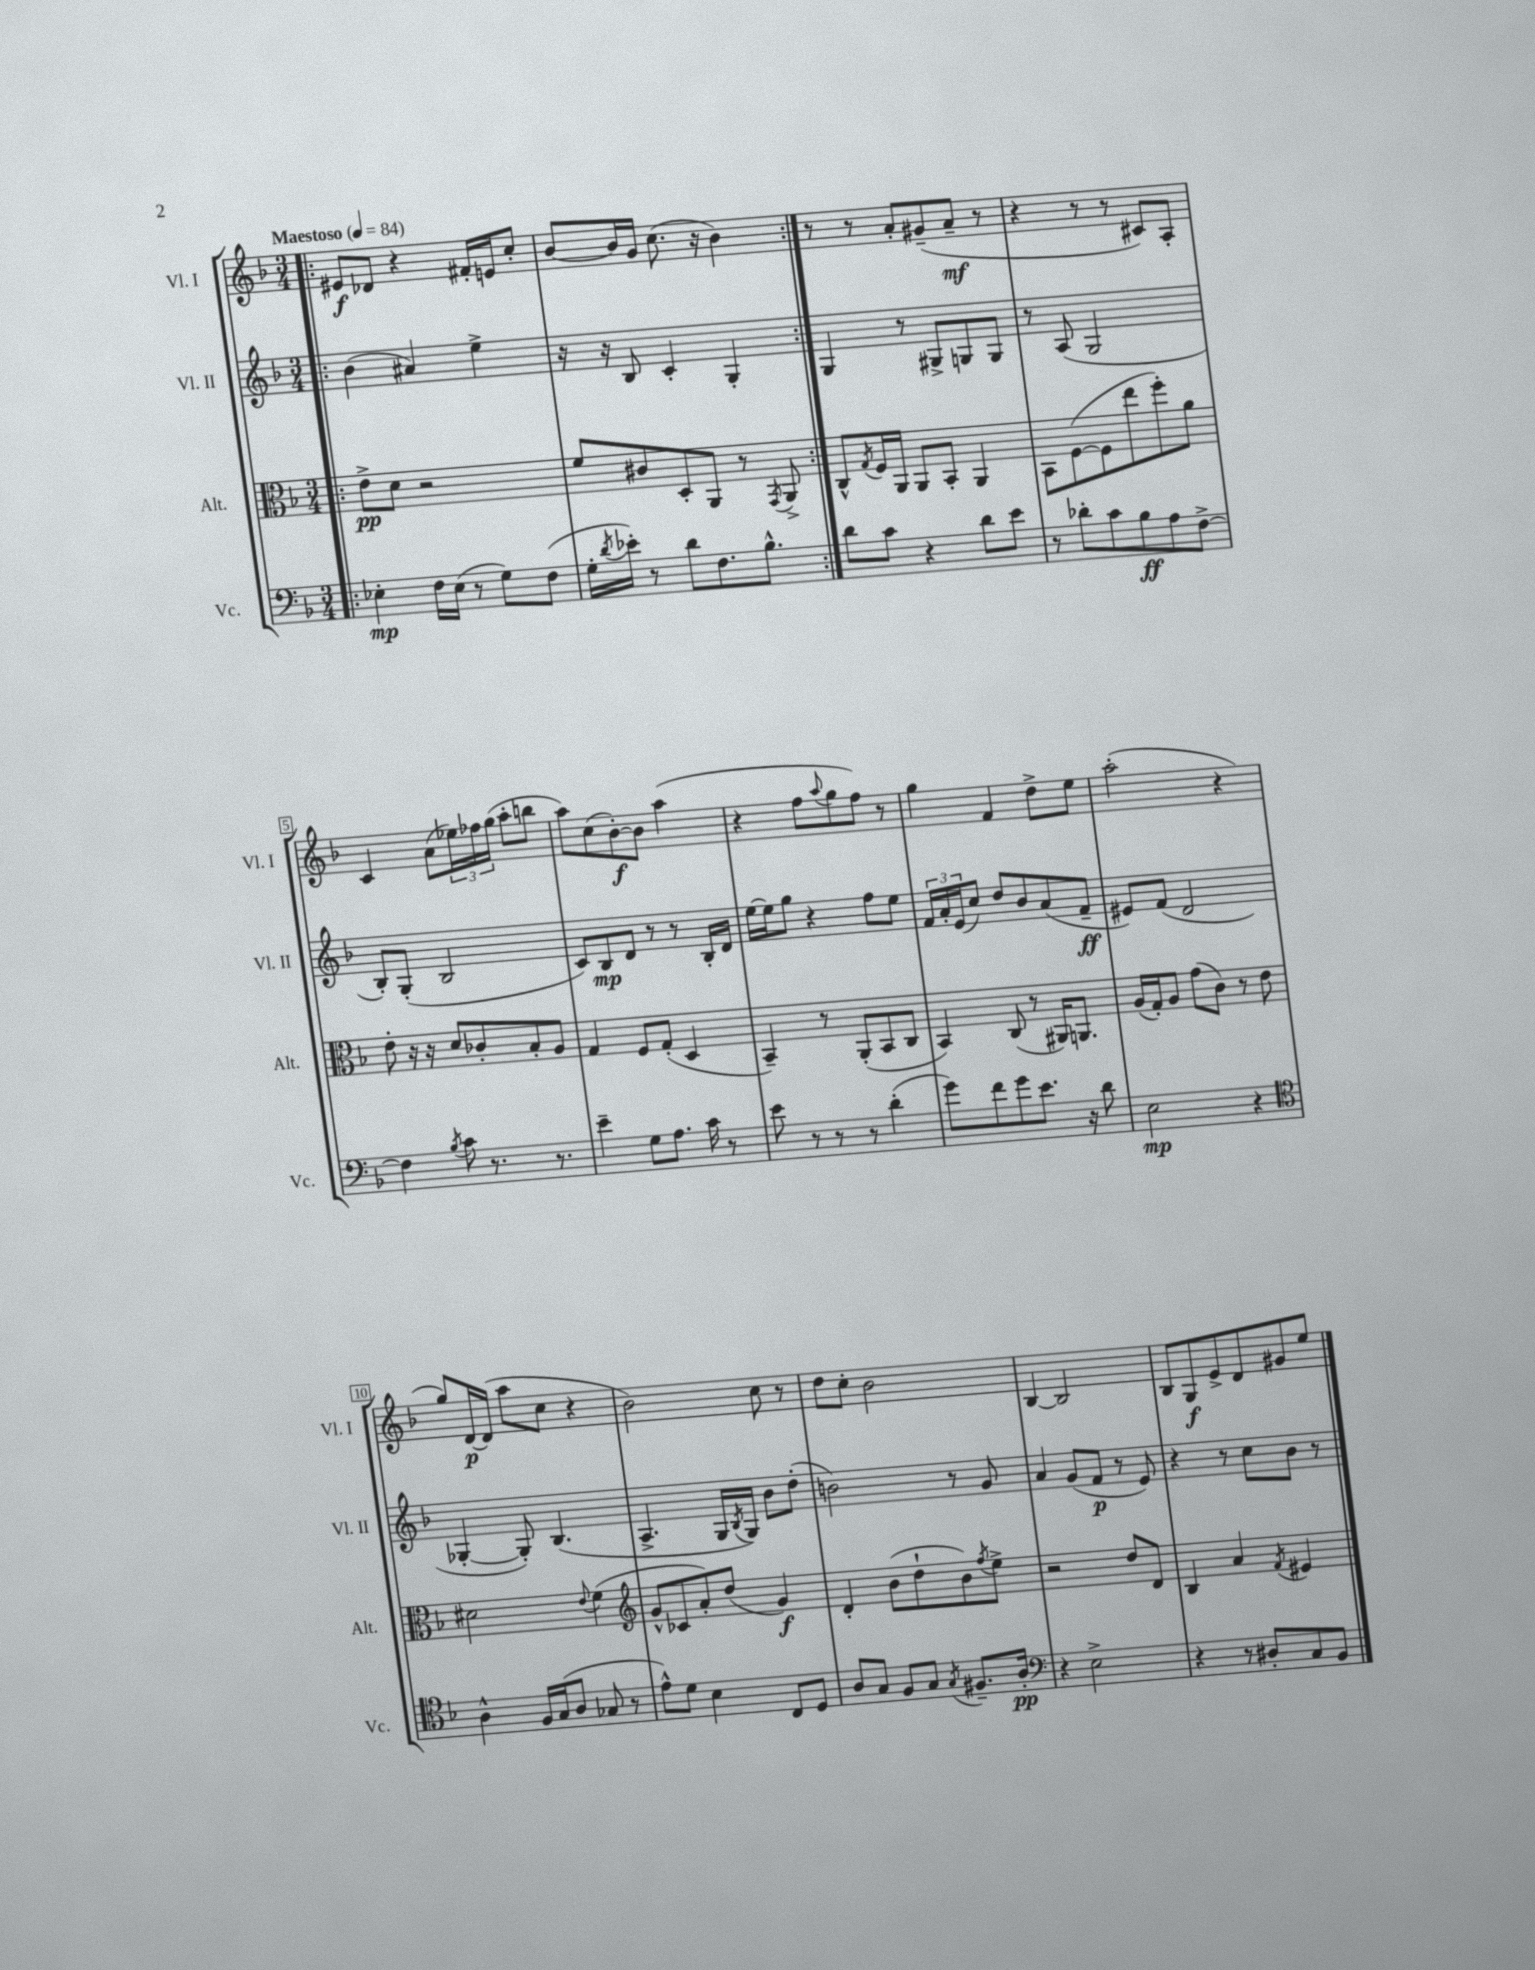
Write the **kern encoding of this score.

**kern	**kern	**kern	**kern
*staff4	*staff3	*staff2	*staff1
*clefF4	*clefC3	*clefG2	*clefG2
*k[b-]	*k[b-]	*k[b-]	*k[b-]
*M3/4	*M3/4	*M3/4	*M3/4
*MM84	*MM84	*MM84	*MM84
=!|:	=!|:	=!|:	=!|:
4E-'	8e^	(4b-	8e#
.	8d	.	8d-
16F	2r	4a#)	4r
(16E-	.	.	.
8r	.	.	.
8G)	.	4ee^	16f#'
.	.	.	16e
(8F	.	.	8cc'
=	=	=	=
16G'	8f	16r	[8b-
8qd	.	.	.
16e-')	.	16r	.
8r	8c#	8B-	16b-]
.	.	.	16g
8d	8D'	4c'	(8.cc
8.F	8AA	.	.
.	.	.	16r
.	8r	4G'	4b-)
8.B-^^	.	.	.
.	8qGG	.	.
.	8AA^	.	.
=:|!	=:|!	=:|!	=:|!
8d	8C^^	4G	8r
.	8qG	.	.
8c	16F	.	8r
.	16AA	.	.
4r	8AA	8r	8a'
.	8BB-'	8G#^	(8g#~
8d	4AA	8G	8a~
8e	.	8G	8r
=	=	=	=
8r	8BB-	8r	4r
8d-'	([8F	(8A	.
8c	8F]	2G	8r
8B-	8ee	.	8r
8A	8ff')	.	8c#)
[8F^	8a	.	8A'
=	=	=	=
4F]	8e'	8B-')	4c
.	16r	(8G'	.
.	16r	.	.
8qB-	.	.	.
8c	8d	2B-	(8a
8.r	8c-'	.	24ee-)
.	.	.	24ff-
.	.	.	(24gg
.	8B-'	.	8aa'
8.r	.	.	.
.	8A	.	8bb
=	=	=	=
4e~	4G	8c)	8aa)
.	.	8B-	(8cc
8G	8F	8d	[8b-')
8.A	(8G'	8r	8b-]
.	4D	8r	(4aa
16c	.	.	.
8r	.	16B-'	.
.	.	16d	.
=	=	=	=
8e	4BB-~)	[16ee	4r
.	.	16ee]	.
8r	.	8gg	.
8r	8r	4r	8ff
.	.	.	8qqaa
8r	(8AA'	.	8gg
(4d'	8BB-	8ff	8ff)
.	8C	8ee	8r
=	=	=	=
8g)	4BB-)	24f	4gg
.	.	24a'	.
.	.	(24e	.
8f	.	8cc)	.
8g	(8C	8dd	4f
8.e	8r	8b-	.
.	16AA#)	(8a	8dd^
16r	8.AA	.	.
8d	.	8f~	8ee
=	=	=	=
2E	(16A	8e#)	(2aa'
.	16G')	.	.
.	8A	(8f	.
.	(8g	2d	.
.	8c)	.	.
4r	8r	.	4r
.	8e	.	.
=	=	=	=
*clefC4	*	*	*
4A^^	2d#	[4G-'	8gg)
.	.	.	[16d
.	.	.	(16d]
16F	.	8G-'])	8aa
(16G	.	.	.
8A	.	(4.B-	8cc
.	8qqe	.	.
8G-	(4f	.	4r
8r	.	.	.
=	=	=	=
*	*clefG2	*	*
8e^^)	8g^^	4.A^	2b-)
8d	8c-	.	.
4B-	8a')	.	.
.	(8dd	16G	.
.	.	8qB-	.
.	.	16G)	.
8C	4g)	8b-	8cc
8D	.	(8dd'	8r
=	=	=	=
8A	4d'	2b)	8dd
8G	.	.	8cc'
8F	(8b-	.	2b-
8G	8dd`	.	.
8qG	.	.	.
8.F#~	8b-)	8r	.
.	8qff	.	.
.	8ee^	8g	.
16A'	.	.	.
=	=	=	=
*clefF4	*	*	*
4r	2r	4a	[4B-
2E^	.	(8g	2B-]
.	.	8f	.
.	8dd	8r	.
.	8d	8e)	.
=	=	=	=
4r	4B-	4r	8B-
.	.	.	8G
8r	4a	8r	8e^
8D#'	.	8cc	8d
.	8qf	.	.
8C	4e#	8b-	8g#
8BB-	.	8r	8ee
==	==	==	==
*-	*-	*-	*-
